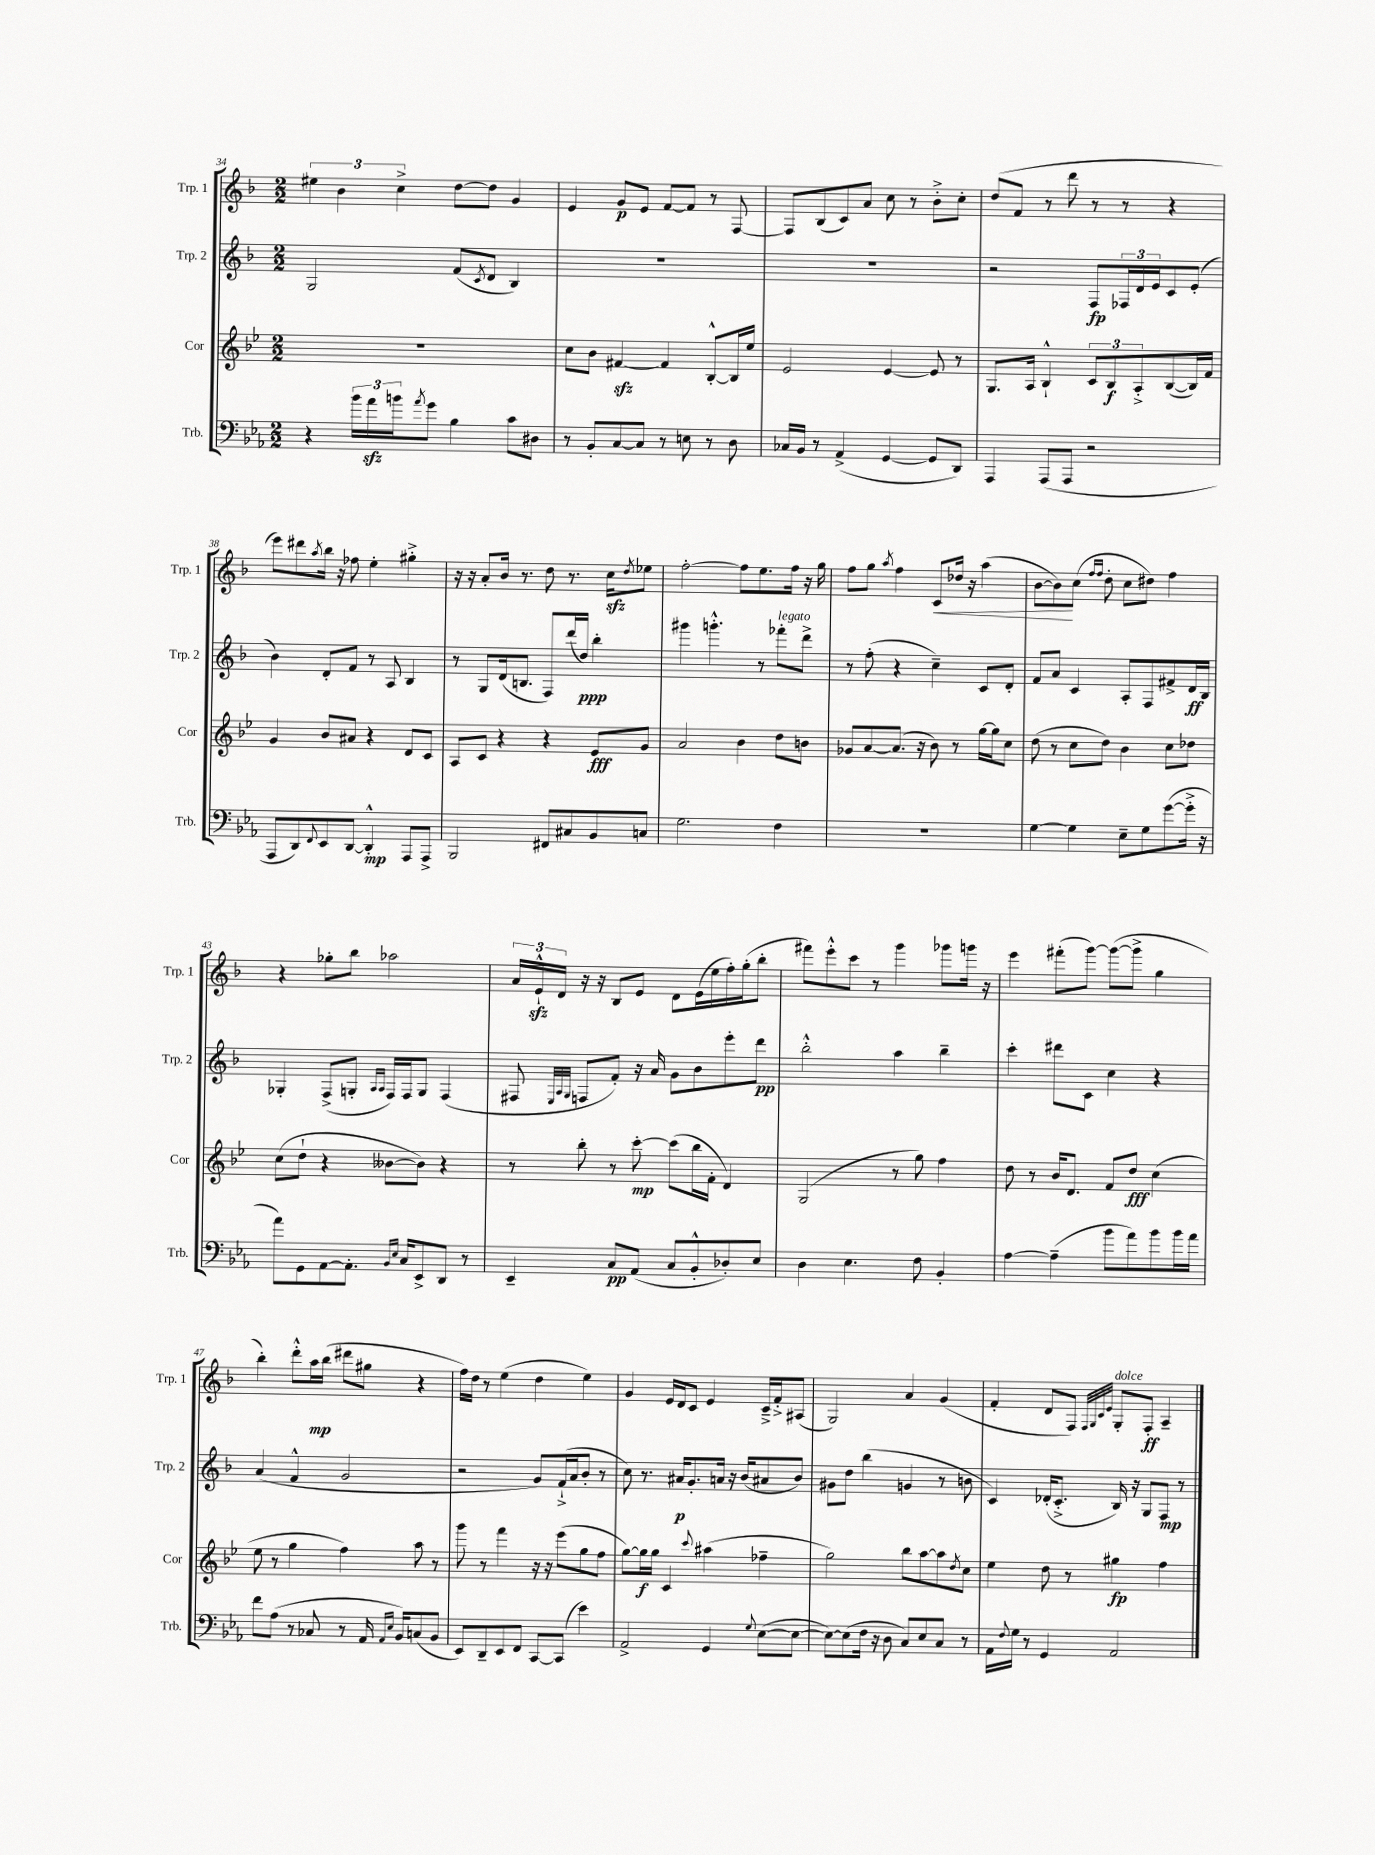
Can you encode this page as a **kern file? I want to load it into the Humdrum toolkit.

**kern	**dynam	**kern	**dynam	**kern	**dynam	**kern	**dynam
*part4	*part4	*part3	*part3	*part2	*part2	*part1	*part1
*staff4	*staff4	*staff3	*staff3	*staff2	*staff2	*staff1	*staff1
*I"Trb.	*	*I"Cor	*	*I"Trp. 2	*	*I"Trp. 1	*
*I'Trb.	*	*I'Cor	*	*I'Trp. 2	*	*I'Trp. 1	*
*clefF4	*	*clefG2	*	*clefG2	*	*clefG2	*
*k[b-e-a-]	*	*k[b-e-]	*	*k[b-]	*	*k[b-]	*
*M2/2	*	*M2/2	*	*M2/2	*	*M2/2	*
=34	=34	=34	=34	=34	=34	=34	=34
4r	.	1r	.	2G/	.	6ee#X\	.
.	.	.	.	.	.	6b-\	.
24b-\LL	.	.	.	.	.	.	.
24a-zz\	.	.	.	.	.	.	.
24bn\J	.	.	.	.	.	6cc^\	.
8qa-/	.	.	.	.	.	.	.
8g\J	.	.	.	.	.	.	.
4B-\	.	.	.	(8f/L	.	[8dd\L	.
.	.	.	.	8qc/	.	.	.
.	.	.	.	8d/J	.	8dd\J]	.
8c\L	.	.	.	4B-/)	.	4g/	.
8D#X\J	.	.	.	.	.	.	.
=35	=35	=35	=35	=35	=35	=35	=35
8r	.	8cc\L	.	1r	.	4e/	.
8BB-'/L	.	8b-\J	.	.	.	.	.
[8C/	.	[4f#Xzz/	.	.	.	8g/L	p
8C/J]	.	.	.	.	.	8e/J	.
8r	.	4f#/]	.	.	.	[8f/L	.
8En\	.	.	.	.	.	8f/J]	.
8r	.	[8B-'^^/L	.	.	.	8r	.
8D\	.	16B-/L]	.	.	.	[8F/	.
.	.	16ee-/JJ	.	.	.	.	.
=36	=36	=36	=36	=36	=36	=36	=36
16C-X/LL	.	2e-/	.	1r	.	8F/L]	.
16BB-/JJ	.	.	.	.	.	.	.
8r	.	.	.	.	.	(8B-/	.
(4AA-^/	.	.	.	.	.	8c/)	.
.	.	.	.	.	.	8a/J	.
[4GG/	.	[4e-/	.	.	.	8cc\	.
.	.	.	.	.	.	8r	.
8GG/L]	.	8e-/]	.	.	.	8b-'^\L	.
8DD/J)	.	8r	.	.	.	8cc'\J	.
=37	=37	=37	=37	=37	=37	=37	=37
4AAA-/	.	8.G/L	.	2r	.	(8dd/L	.
.	.	.	.	.	.	8f/J	.
.	.	16A/Jk	.	.	.	.	.
(8AAA-/L	.	4B-`^^/	.	.	.	8r	.
8AAA-/J	.	.	.	.	.	8ddd\	.
2r	.	12c/L	.	8F/L	fp	8r	.
.	.	12B-/	f	.	.	.	.
.	.	.	.	24F-X/L	.	8r	.
.	.	12A'^/	.	24d/	.	.	.
.	.	.	.	24e/J	.	.	.
.	.	([8B-/	.	8c/	.	4r	.
.	.	16B-/L])	.	(8e'/J	.	.	.
.	.	16f/JJ	.	.	.	.	.
!!LO:LB:g=z
=38	=38	=38	=38	=38	=38	=38	=38
8AAA-/L	.	4g/	.	4b-\)	.	8eee\L)	.
8DD/)	.	.	.	.	.	8ddd#X\	.
8qqFF/	.	.	.	.	.	8qaa/	.
8EE-/	.	8b-/L	.	8d'/L	.	16bb-\Jk	.
.	.	.	.	.	.	16r	.
[8DD/J	.	8a#X/J	.	8f/J	.	8ff-X\	.
4DD'^^/]	mp	4r	.	8r	.	4ee'\	.
.	.	.	.	8A/	.	.	.
8AAA-/L	.	8d/L	.	4B-/	.	4gg#X'^\	.
8AAA-^/J	.	8c/J	.	.	.	.	.
=39	=39	=39	=39	=39	=39	=39	=39
2BBB-/	.	8A/L	.	8r	.	16r	.
.	.	.	.	.	.	16r	.
.	.	8c/J	.	8G/L	.	8a'/L	.
.	.	4r	.	(16d/k	.	16b-/Jk	.
.	.	.	.	8.Bn/J	.	8.r	.
8FF#X/L	.	4r	.	8F/L)	.	8dd\	.
8C#X/	.	.	.	(16ddd/L	.	8.r	.
.	.	.	.	16dd/JJ)	ppp	.	.
8BB-/	.	8e-/L	fff	4bb-'\	.	.	.
.	.	.	.	.	.	16cczz\KL	.
.	.	.	.	.	.	8qdd/	.
8Cn/J	.	8g/J	.	.	.	8ee-X\J	.
=40	=40	=40	=40	=40	=40	=40	=40
2.G\	.	2a/	.	4ggg#X\	.	[2ff'\	.
.	.	.	.	4.gggn'^^\	.	.	.
.	.	4b-\	.	.	.	8ff\L]	.
.	.	.	.	8r	.	8.ee\	.
!	!	!	!	!LO:TX:a:i:t=legato	!	!	!
4F\	.	8dd\L	.	8fff-X'\L	.	.	.
.	.	.	.	.	.	16ff\Jk	.
.	.	8bn\J	.	8ddd^\J	.	16r	.
.	.	.	.	.	.	16gg\	.
=41	=41	=41	=41	=41	=41	=41	=41
1r	.	8g-X/L	.	8r	.	8ff\L	.
.	.	[8a/	.	(8ff'\	.	8gg\J	.
.	.	.	.	.	.	8qaa/	.
.	.	(8.a/J]	.	4r	.	4ff\	.
.	.	16r	.	.	.	.	.
!	!	!	!	!	!	!	!LO:HP:b
.	.	8b-\)	.	4cc~\)	.	8c/L	<
.	.	8r	.	.	.	16dd-X/Jk	.
.	.	.	.	.	.	16r	.
.	.	[16gg\LL	.	8c/L	.	(4aa\	.
.	.	16gg\J]	.	.	.	.	.
.	.	8cc\J	.	8d'/J	.	.	.
=42	=42	=42	=42	=42	=42	=42	=42
[4G\	.	(8dd\	.	8f/L	.	[8b-\L	.
.	.	8r	.	8a/J	.	8b-\])	.
4G\]	.	8cc\L	.	4c/	.	(8cc\J	[
.	.	.	.	.	.	16qqff/LL	.
.	.	.	.	.	.	16qqff/JJ	.
.	.	8dd\J)	.	.	.	8dd'\	.
8E-~\L	.	4b-\	.	8A'/L	.	8cc\L	.
8G\	.	.	.	8F/	.	8dd#X\J)	.
([8g\	.	8cc\L	.	8f#X^/	.	4ff\	.
16g'^\Jk]	.	8dd-X\J	.	16d/L	ff	.	.
16r	.	.	.	16B-/JJ	.	.	.
!!LO:LB:g=z
=43	=43	=43	=43	=43	=43	=43	=43
8a-\L)	.	(8cc\L	.	4G-X'/	.	4r	.
8GG\	.	8dd`\J	.	.	.	.	.
[8AA-\	.	4r	.	(8F^/L	.	8gg-X'\L	.
8.AA-'\J]	.	.	.	8Gn'/J	.	8bb-\J	.
.	.	.	.	16qqA/LL	.	.	.
.	.	.	.	16qqA/JJ	.	.	.
.	.	[8b--X\L	.	16F/LL)	.	2aa-X\	.
16qqBB-/LL	.	.	.	.	.	.	.
16qqE-/JJ	.	.	.	.	.	.	.
16C/KL	.	.	.	16F/J	.	.	.
8EE-^/	.	8b--\J])	.	8G/J	.	.	.
8DD/J	.	4r	.	(4F/	.	.	.
8r	.	.	.	.	.	.	.
=44	=44	=44	=44	=44	=44	=44	=44
4EE-~/	.	8r	.	8F#X/	.	24a/LL	.
.	.	.	.	.	.	24ezz`^^/	.
.	.	.	.	.	.	24d/JJ	.
.	.	.	.	32qqE/LLL	.	.	.
.	.	.	.	32qqA/	.	.	.
.	.	.	.	32qqG/JJJ	.	.	.
.	.	8bb-'\	.	8Fn/L	.	16r	.
.	.	.	.	.	.	16r	.
8C/L	pp	8r	.	8f'/J)	.	8B-/L	.
(8AA-/J	.	[8ccc'\	mp	16r	.	8e/J	.
.	.	.	.	16a/	.	.	.
8C/L	.	(8ccc\L]	.	8g\L	.	8d\L	.
8BB-'^^/	.	16bb-\L	.	8b-\	.	(16e\L	.
.	.	16f'\JJ	.	.	.	16ee\	.
8D-X'/)	.	4d/)	.	8eee'\	.	16ff'\)	.
.	.	.	.	.	.	(16gg'\J	.
8E-/J	.	.	.	8ddd\J	pp	8bb-'\J	.
=45	=45	=45	=45	=45	=45	=45	=45
4D\	.	(2G/	.	2bb-'^^\	.	8fff#X\L)	.
.	.	.	.	.	.	8eee'^^\	.
4.E-\	.	.	.	.	.	8ccc\J	.
.	.	.	.	.	.	8r	.
.	.	8r	.	4aa\	.	4ggg\	.
8F\	.	8gg\)	.	.	.	.	.
4BB-'/	.	4ff\	.	4bb-~\	.	8ggg-X\L	.
.	.	.	.	.	.	16gggn\Jk	.
.	.	.	.	.	.	16r	.
=46	=46	=46	=46	=46	=46	=46	=46
[4A-\	.	8dd\	.	4ccc'\	.	4eee\	.
.	.	8r	.	.	.	.	.
(4A-~\]	.	16b-/KL	.	8ddd#X\L	.	(8fff#X'\L	.
.	.	8.d/J	.	.	.	.	.
.	.	.	.	8c\J	.	[8ggg\J)	.
8b-\L	.	8f/L	.	4cc\	.	(8ggg\L_	.
8a-\)	.	8dd/J	fff	.	.	8ggg^\J]	.
8b-\	.	(4cc\	.	4r	.	4gg\	.
16b-\L	.	.	.	.	.	.	.
16a-\JJ	.	.	.	.	.	.	.
!!LO:LB:g=z
=47	=47	=47	=47	=47	=47	=47	=47
8f\L	.	8ee-\	.	(4a/	.	4bb-'\)	.
(8A-\J	.	8r	.	.	.	.	.
8r	.	4gg\	.	4f^^/	.	8ddd'^^\L	.
8C-X/	.	.	.	.	.	16aa\L	mp
.	.	.	.	.	.	(16bb-\JJ	.
8r	.	4ff\)	.	2g/	.	8ddd#X\L	.
16AA-/	.	.	.	.	.	8gg#X\J	.
16qqAA-/LL	.	.	.	.	.	.	.
16qqE-/JJ	.	.	.	.	.	.	.
16BB-/KL)	.	.	.	.	.	.	.
(8Cn/	.	8aa\	.	.	.	4r	.
8BB-/J	.	8r	.	.	.	.	.
=48	=48	=48	=48	=48	=48	=48	=48
8EE-/L)	.	8ggg\	.	2r	.	16ff\LL)	.
.	.	.	.	.	.	16dd\JJ	.
8DD~/	.	8r	.	.	.	8r	.
8EE-/	.	4fff\	.	.	.	(4ee\	.
8FF/J	.	.	.	.	.	.	.
[8CC/L	.	16r	.	8g/L)	.	4dd\	.
.	.	16r	.	.	.	.	.
(8CC/J]	.	(8eee-\L	.	(16f`^/L	.	.	.
.	.	.	.	16a/J	.	.	.
4e-\)	.	8gg\	.	8b-'/J	.	4ee\)	.
.	.	8ff\J	.	8r	.	.	.
=49	=49	=49	=49	=49	=49	=49	=49
2AA-^/	.	[8gg\L)	.	8cc\)	.	4g/	.
.	.	16gg\L]	f	8.r	.	.	.
.	.	16gg\JJ	.	.	.	.	.
.	.	4c/	.	.	.	16e/LL	.
.	.	.	.	16a#X/KL	p	16d/J	.
.	.	.	.	8.g'/	.	8c/J	.
.	.	8qqccc/	.	.	.	.	.
4GG/	.	(4aa#X\	.	.	.	4e/	.
.	.	.	.	16an/Jk	.	.	.
.	.	.	.	16r	.	.	.
.	.	.	.	(16b-/KL	.	.	.
8qqG/	.	.	.	.	.	.	.
([8E-\L	.	4ff-X~\	.	8a#X/	.	16c~^/LL	.
.	.	.	.	.	.	16f'^/J	.
8E-\J_	.	.	.	8b-/J)	.	(8A#X/J	.
=50	=50	=50	=50	=50	=50	=50	=50
8E-\L_)	.	2gg\)	.	8g#X\L	.	2G/)	.
(8E-\]	.	.	.	8dd\J	.	.	.
16F\Jk	.	.	.	(4bb-\	.	.	.
16r	.	.	.	.	.	.	.
8D\	.	.	.	.	.	.	.
8C/L)	.	8bb-\L	.	4gn/	.	4a/	.
8E-/	.	[8aa\	.	.	.	.	.
8C/J	.	8aa\]	.	8r	.	(4g/	.
.	.	8qdd/	.	.	.	.	.
8r	.	8cc\J	.	8bn\	.	.	.
=51	=51	=51	=51	=51	=51	=51	=51
16AA-\LL	.	4ee-\	.	4c/)	.	4f'/	.
8qqF/	.	.	.	.	.	.	.
16G\JJ	.	.	.	.	.	.	.
8r	.	.	.	.	.	.	.
4GG/	.	8dd\	.	(16d-X'/KL	.	8d/L	.
.	.	.	.	8.c'^/J	.	.	.
.	.	8r	.	.	.	8F/J)	.
.	.	.	.	.	.	32qqF/LLL	.
.	.	.	.	.	.	32qqG/	.
.	.	.	.	.	.	32qqc/	.
.	.	.	.	.	.	32qqe/JJJ	.
!	!	!	!	!	!	!LO:TX:a:i:t=dolce	!
2AA-/	.	4gg#X\	fp	16B-/)	.	8G'/L	.
.	.	.	.	16r	.	.	.
.	.	.	.	8G/L	.	8F'/J	ff
.	.	4ff\	.	8F/J	mp	4A~/	.
.	.	.	.	8r	.	.	.
==	==	==	==	==	==	==	==
*-	*-	*-	*-	*-	*-	*-	*-
